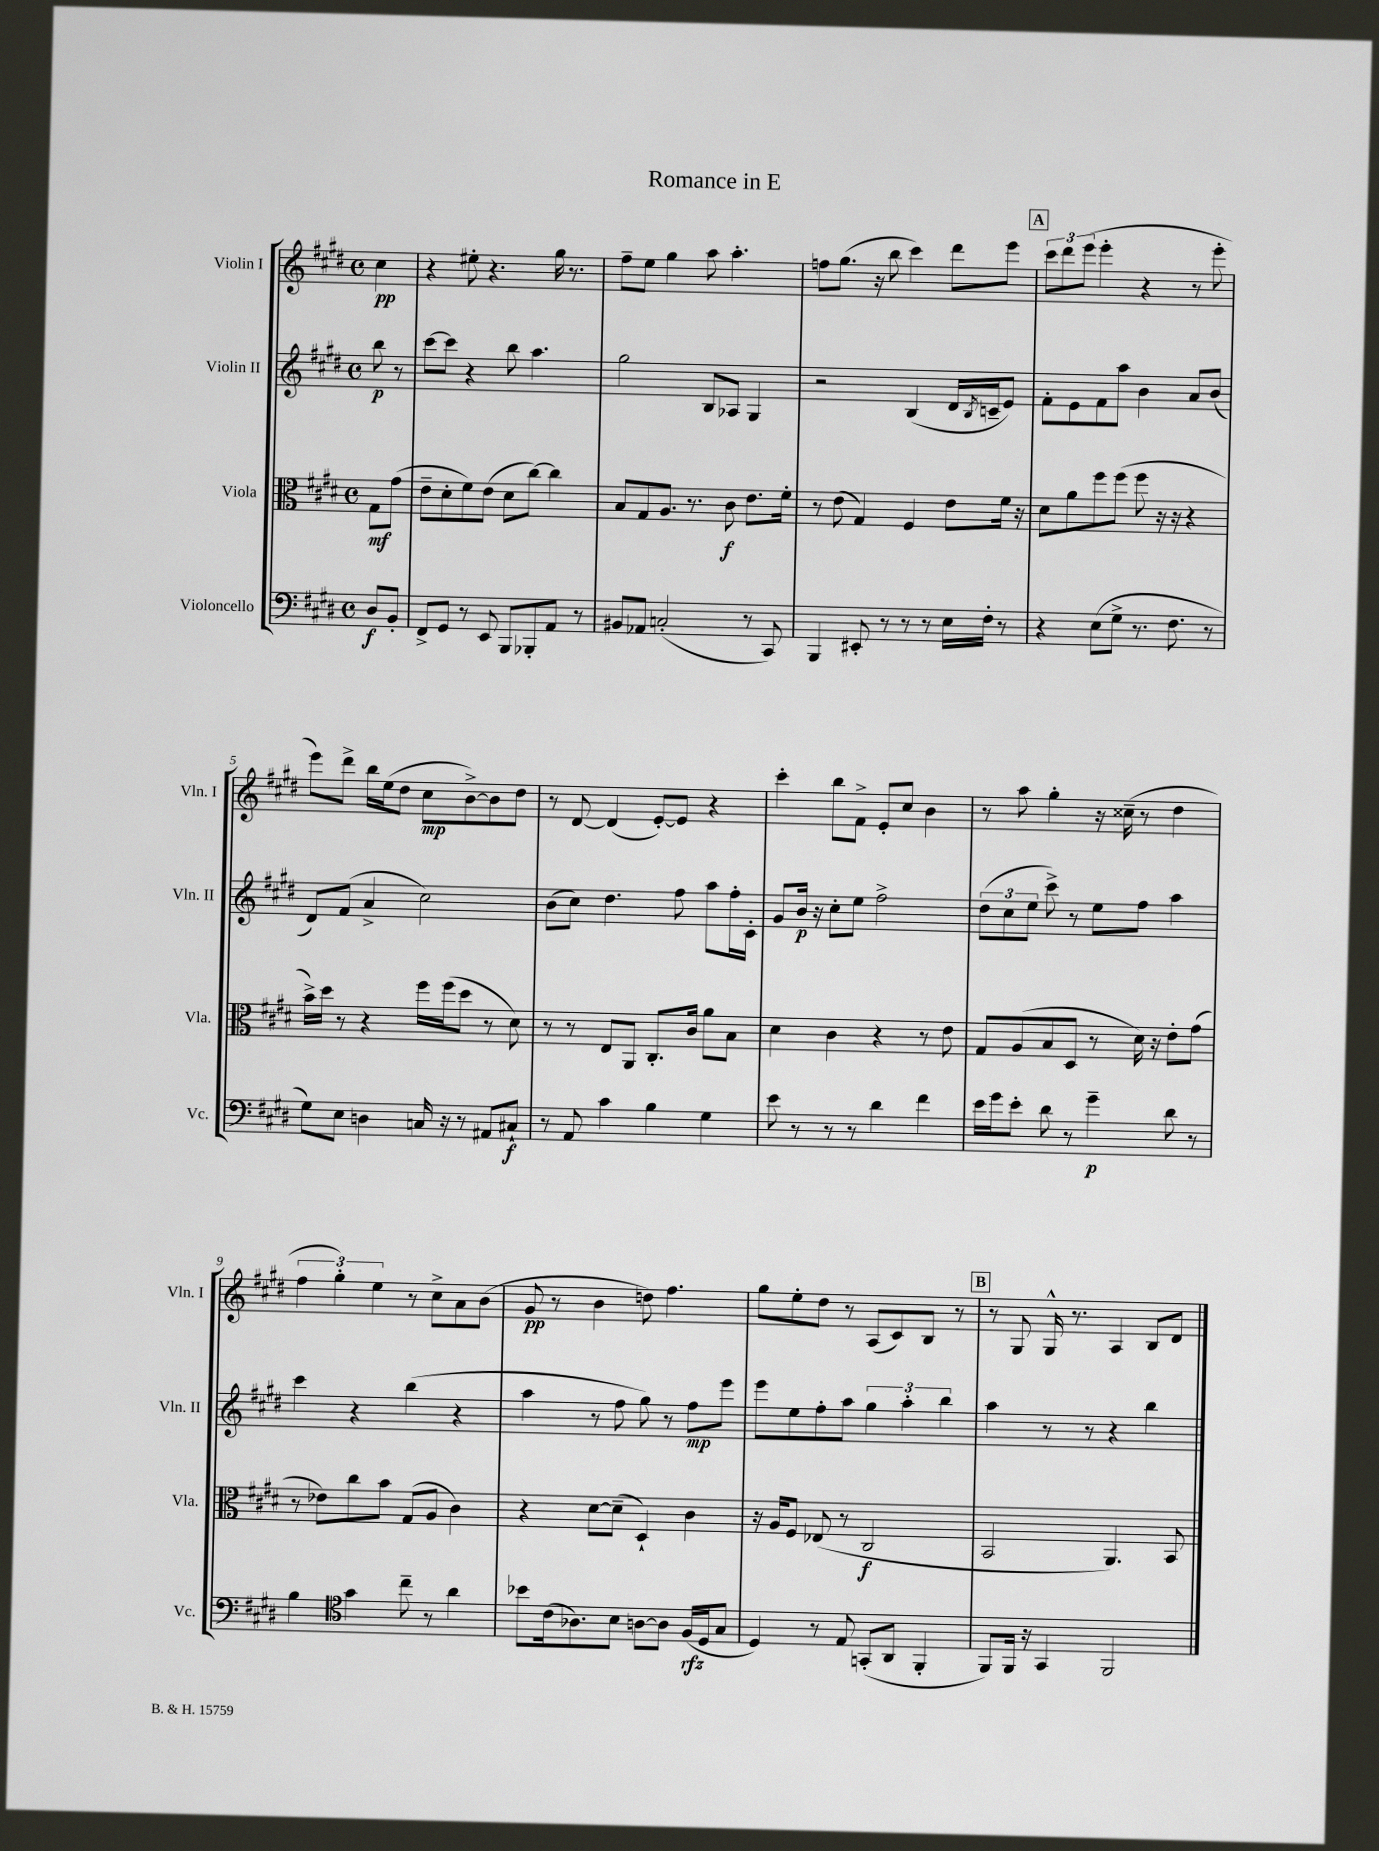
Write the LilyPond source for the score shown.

\header { title = "Romance in E" }
<<
\new StaffGroup <<
\new Staff = "s0" \with { instrumentName = "Violin I" shortInstrumentName = "Vln. I" } {
    \clef treble \key e \major \defaultTimeSignature \time 4/4 \partial 4
    cis''4\pp |
    r4 eis''8-. r4. gis''16 r8. |
    fis''8-- e''8 gis''4 a''8 a''4.-. |
    f''8 gis''8.( r16 b''8 cis'''4) dis'''8 e'''8 |
    \mark \markup { \box "A" } \tuplet 3/2 { cis'''8 dis'''8 e'''8( } e'''4-. r4 r8 e'''8-. |
    e'''8) dis'''8-> b''16 e''16( dis''8 cis''8\mp b'8~->) b'8 dis''8 |
    r8 dis'8~ dis'4( e'8~-.) e'8 r4 |
    cis'''4-. b''8 fis'8-> e'8-. cis''8 b'4 |
    r8 a''8 gis''4-. r16 cisis''16--( r8 dis''4 |
    \tuplet 3/2 { fis''4 gis''4-.) e''4 } r8 cis''8-> a'8 b'8( |
    gis'8\pp r8 b'4 d''8) fis''4. |
    gis''8 e''8-. dis''8 r8 a8( cis'8) b8 r8 |
    \mark \markup { \box "B" } r8 gis8 gis16-^ r8. a4 b8 dis'8 \bar "|." |
}
\new Staff = "s1" \with { instrumentName = "Violin II" shortInstrumentName = "Vln. II" } {
    \clef treble \key e \major \defaultTimeSignature \time 4/4 \partial 4
    b''8\p r8 |
    cis'''8~ cis'''8 r4 b''8 a''4. |
    gis''2 b8 aes8 gis4 |
    r2 b4( dis'16 \acciaccatura { b8 } c'16-- e'8) |
    \mark \markup { \box "A" } fis'8-. e'8 fis'8 a''8 b'4 a'8 b'8( |
    dis'8) fis'8( a'4-> cis''2) |
    b'8( cis''8) dis''4. fis''8 a''8 fis''16-. cis'16-. |
    gis'8 b'16\p r16 cis''8-. e''8 fis''2-> |
    \tuplet 3/2 { dis''8( cis''8 e''8 } cis'''8->) r8 e''8 fis''8 a''4 |
    cis'''4 r4 b''4( r4 |
    a''4 r8 fis''8 gis''8) r8 fis''8\mp e'''8 |
    e'''8 e''8 fis''8-. a''8 \tuplet 3/2 { gis''4 a''4-. b''4 } |
    \mark \markup { \box "B" } a''4 r8 r8 r4 b''4 \bar "|." |
}
\new Staff = "s2" \with { instrumentName = "Viola" shortInstrumentName = "Vla." } {
    \clef alto \key e \major \defaultTimeSignature \time 4/4 \partial 4
    gis8\mf gis'8( |
    e'8-- dis'8-. fis'8) e'8( dis'8 cis''8~) cis''4 |
    b8 gis8 a8. r8. cis'8\f e'8. fis'16-. |
    r8 e'8( gis4) fis4 e'8 fis'16 r16 |
    \mark \markup { \box "A" } dis'8 a'8 fis''8 fis''8( fis''8 r16 r16 r4 |
    b'16->) dis''16 r8 r4 fis''16 fis''16( dis''8 r8 dis'8) |
    r8 r8 e8 a,8 cis8.-. cis'16 a'8 b8 |
    dis'4 cis'4 r4 r8 e'8 |
    gis8 a8( b8 dis8 r8 dis'16) r16 e'8-. gis'8( |
    r8 ees'8) cis''8 b'8 gis8( a8 cis'4) |
    r4 dis'8~ dis'8--( dis4-!) cis'4 |
    r16 a16 fis8 ees8( r8 cis2\f |
    \mark \markup { \box "B" } b,2 a,4.) b,8 \bar "|." |
}
\new Staff = "s3" \with { instrumentName = "Violoncello" shortInstrumentName = "Vc." } {
    \clef bass \key e \major \defaultTimeSignature \time 4/4 \partial 4
    dis8\f b,8-. |
    fis,8-> gis,8 r8 e,8 b,,8 bes,,8-. a,8 r8 |
    bis,8 aes,8 c2-.( r8 cis,8) |
    b,,4 eis,8-. r8 r8 r8 e16 fis16-. r8 |
    \mark \markup { \box "A" } r4 e8( gis8-> r8. fis8. r8 |
    gis8) e8 d4 c16 r16 r8 ais,8 cis8-!\f |
    r8 a,8 cis'4 b4 gis4 |
    e'8 r8 r8 r8 dis'4 fis'4 |
    e'16 gis'16 e'8-. dis'8 r8 gis'4--\p dis'8 r8 |
    b4 \clef tenor gis'4 cis''8-- r8 a'4 |
    bes'8 cis'16( aes8.) b8 a8~ a8 fis16\rfz( dis16 gis8 |
    dis4) r8 e8 g,8-.( a,8 fis,4-. |
    \mark \markup { \box "B" } fis,8) fis,16 r16 gis,4 fis,2 \bar "|." |
}
>>
>>
